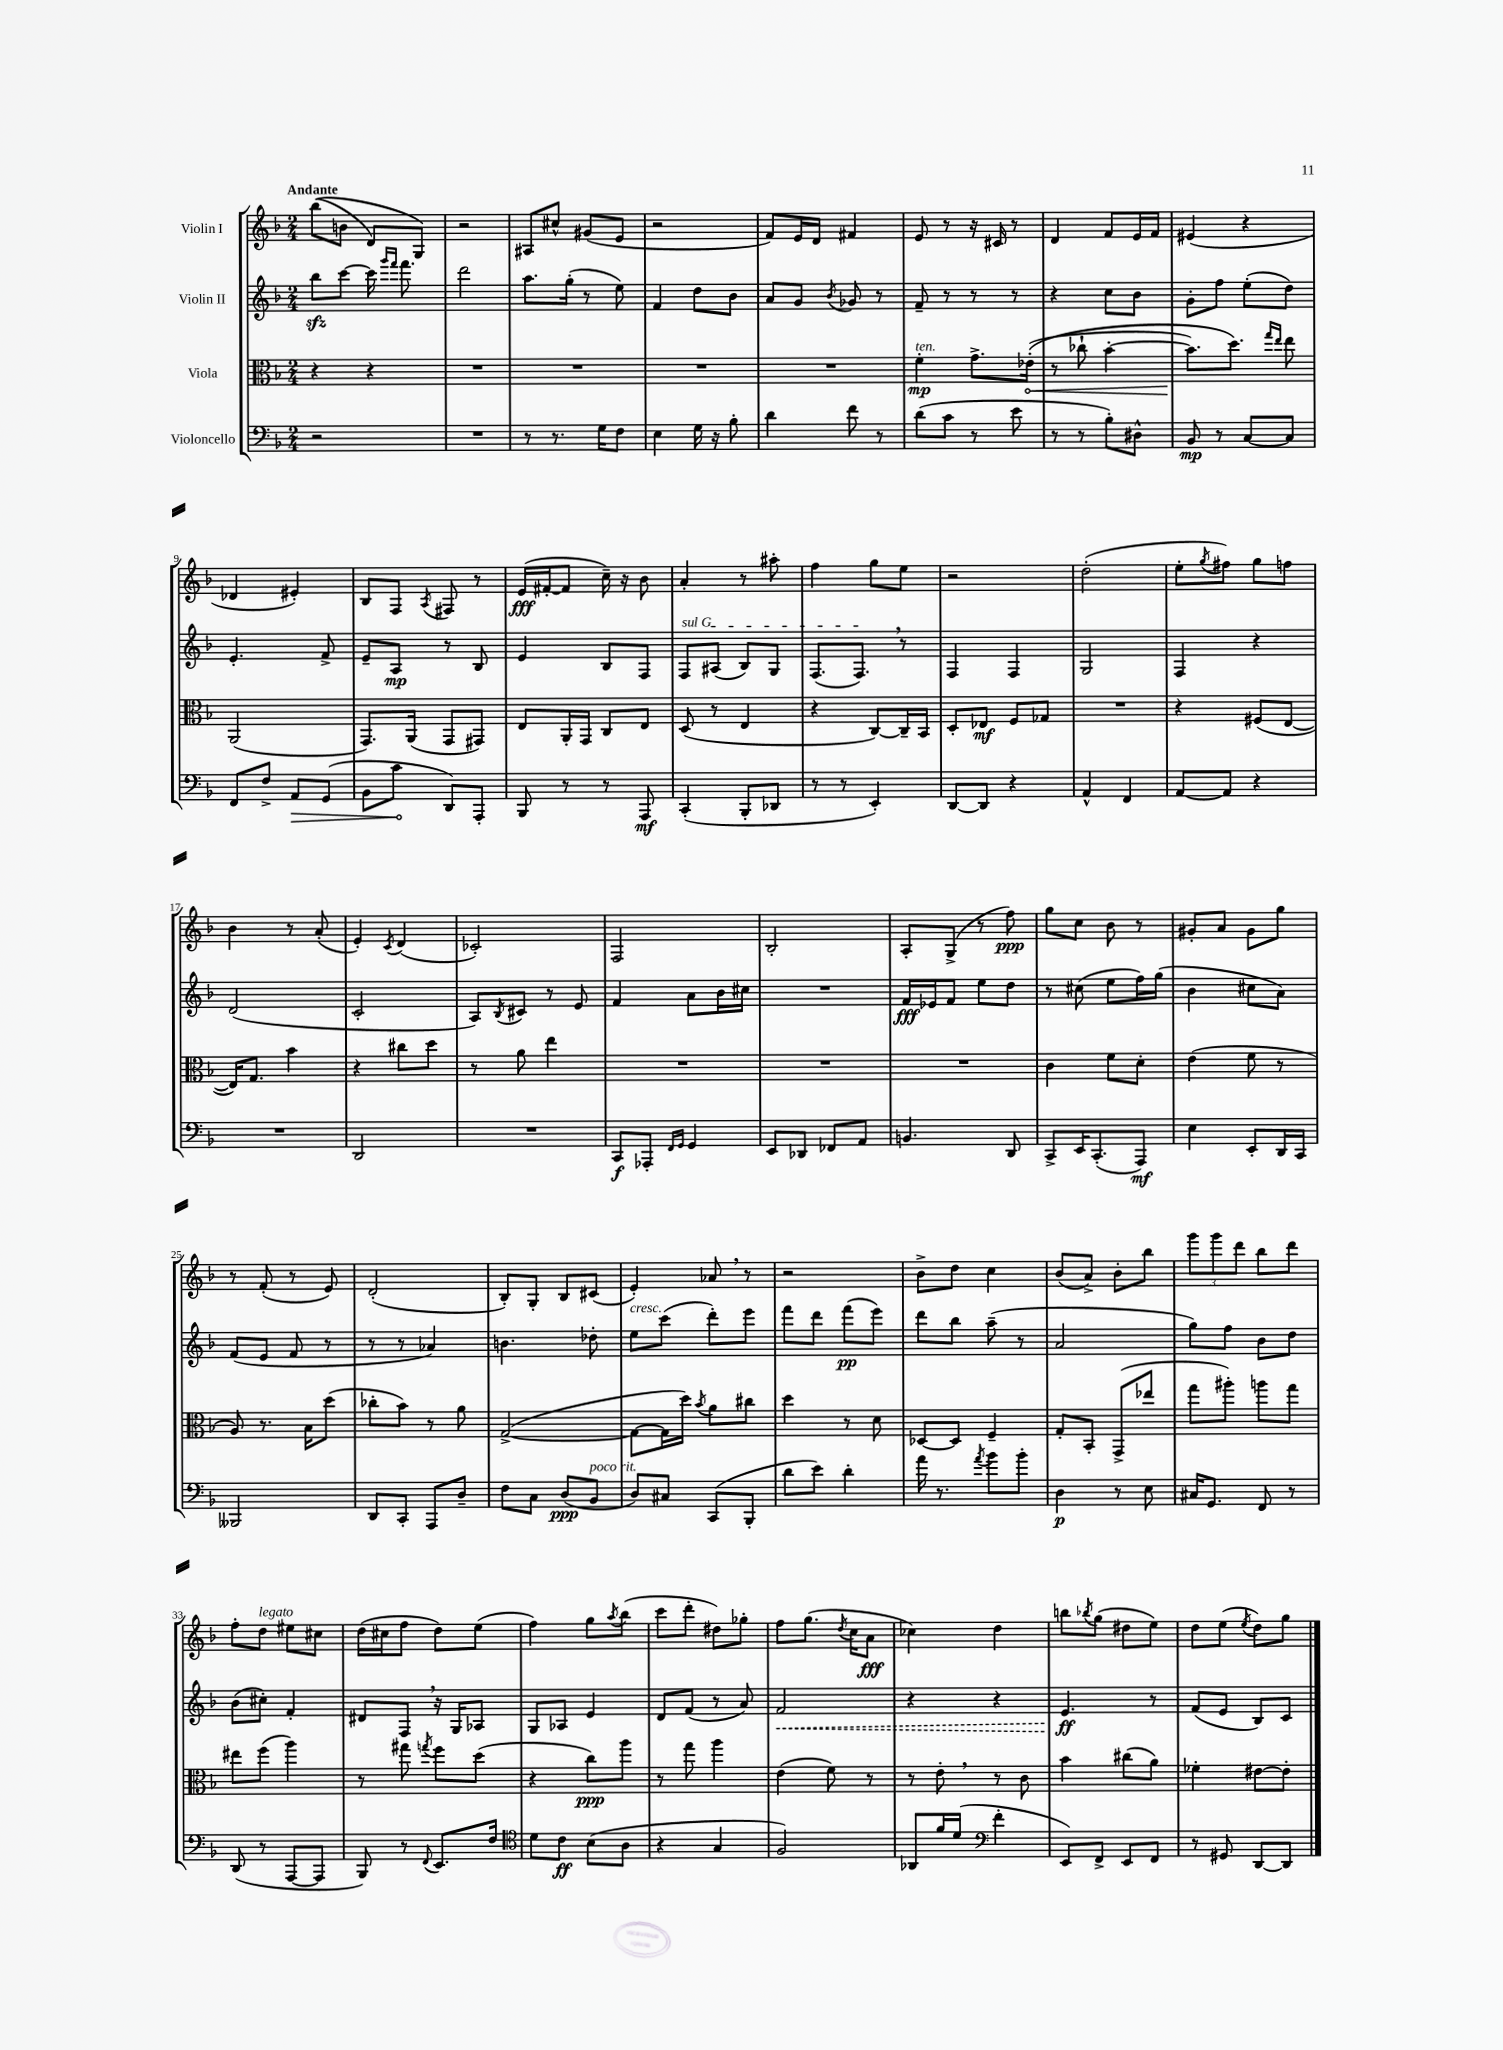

**kern	**kern	**kern	**kern
*staff4	*staff3	*staff2	*staff1
*clefF4	*clefC3	*clefG2	*clefG2
*k[b-]	*k[b-]	*k[b-]	*k[b-]
*M2/4	*M2/4	*M2/4	*M2/4
2r	4r	8bb-	&((8bb-
.	.	[8ccc	8b
.	4r	16ccc]	8d)
.	.	16qqggg	.
.	.	16qqfff	.
.	.	8.fff	.
.	.	.	8G&)
=	=	=	=
2r	2r	2ddd	2r
=	=	=	=
8r	2r	8.aa	8A#
8.r	.	.	8cc#^^
.	.	(16gg'	.
.	.	8r	(8g#
16G	.	.	.
8F	.	8ee)	8e
=	=	=	=
4E	2r	4f	2r
16G	.	8dd	.
16r	.	.	.
8B-'	.	8b-	.
=	=	=	=
4d	2r	8a	8f)
.	.	8g	16e
.	.	.	16d
.	.	8qb-	.
8f	.	8g-	4f#
8r	.	8r	.
=	=	=	=
(8d	4f'	8f~	8e
8c	.	8r	8r
8r	8.g^	8r	16r
.	.	.	16c#
8e	.	8r	8r
.	&((16e-'	.	.
=	=	=	=
8r	8r	4r	4d
8r	8cc-`	.	.
8B-')	[4b-'	8cc	8f
8D#^^	.	8b-	16e
.	.	.	16f
=	=	=	=
8BB-	8.b-])	8g'	(4e#
8r	.	8ff	.
.	8.dd&)	.	.
[8C	.	(8ee'	4r
.	16qqgg	.	.
.	16qqee	.	.
8C]	8ee	8dd)	.
=	=	=	=
8FF	(2AA	4.e'	4d-
8F^	.	.	.
8AA	.	.	4e#')
(8GG	.	8f^	.
=	=	=	=
8BB-	8.GG)	8e~	8B-
8c	.	8A	8F
.	(16AA	.	.
.	.	.	8qA
8DD)	8GG	8r	8F#
8AAA'	8GG#)	8B-	8r
=	=	=	=
8BBB-	8E	4e	(16e
.	.	.	[16f#'
8r	16AA'	.	8f#]
.	16GG	.	.
8r	8C	8B-	16cc~)
.	.	.	16r
8AAA	8E	8F	8b-
=	=	=	=
(4CC'	(8D	8F	4a'
.	8r	(8A#	.
8BBB-'	4E	8B-)	8r
8DD-	.	8G	8aa#'
=	=	=	=
8r	4r	(8.F	4ff
8r	.	.	.
.	.	8.F)	.
4EE')	[8C)	.	8gg
.	16C~]	8r	8ee
.	16BB-	.	.
=	=	=	=
[8DD	8D'	4F	2r
8DD]	8E-	.	.
4r	8F	4F	.
.	8G-	.	.
=	=	=	=
4AA^^	2r	2G	(2dd'
4FF	.	.	.
=	=	=	=
[8AA	4r	4F	8ee'
.	.	.	8qgg
8AA]	.	.	8ff#)
4r	(8F#	4r	8gg
.	[8E	.	8ff
=	=	=	=
2r	16E])	(2d	4b-
.	8.G	.	.
.	4b-	.	8r
.	.	.	(8a'
=	=	=	=
2DD	4r	2c'	4e')
.	.	.	8qc
.	8cc#	.	(4d
.	8dd	.	.
=	=	=	=
2r	8r	8A)	2c-')
.	.	8qB-	.
.	8a	8c#	.
.	4ee	8r	.
.	.	8e	.
=	=	=	=
8CC	2r	4f	2F
8AAA-'	.	.	.
16qqFF	.	.	.
16qqGG	.	.	.
4GG	.	8a	.
.	.	16b-	.
.	.	16cc#	.
=	=	=	=
8EE	2r	2r	2B-'
8DD-	.	.	.
8FF-	.	.	.
8AA	.	.	.
=	=	=	=
4.BB	2r	16f	8A'
.	.	16e-	.
.	.	8f	(8G^
.	.	8ee	8r
8DD	.	8dd	8ff)
=	=	=	=
8CC^	4c	8r	8gg
16EE	.	(8cc#	8cc
(8.CC'	.	.	.
.	8f	8ee	8b-
8AAA)	8d'	16ff)	8r
.	.	(16gg	.
=	=	=	=
4E	(4e	4b-	8g#'
.	.	.	8a
8EE'	8f	8cc#	8g#
16DD	8r	8a)	8gg
16CC	.	.	.
=	=	=	=
2BBB--	8A)	(8f	8r
.	8.r	8e	(8f'
.	.	8f	8r
.	16B-	.	.
.	(8dd	8r	8e)
=	=	=	=
8DD	8cc-'	8r	(2d'
8CC'	8b-)	8r	.
8AAA	8r	4a-)	.
8D~	8a	.	.
=	=	=	=
8F	([2G^	4.b	8B-')
8C	.	.	8G'
(8D	.	.	8B-
8BB-	.	8dd-'	(8c#
=	=	=	=
8D)	8G_	8ee	4e')
8C#	16G]	(8ccc	.
.	16dd)	.	.
.	8qb-	.	.
(8CC	8a	8ddd')	8a-
8BBB-'	8cc#	8eee	8r
=	=	=	=
8d	4dd	8fff	2r
8e)	.	8ddd	.
4d'	8r	(8fff	.
.	8d	8eee)	.
=	=	=	=
16a	[8D-	8ddd	8b-^
8.r	.	.	.
.	8D-]	8bb-	8dd
8qa	.	.	.
8b-	4F~	(8aa~	4cc
8b-'	.	8r	.
=	=	=	=
4D	8G'	2a	(8b-
.	8BB-'	.	8a^)
8r	(8GG^	.	8b-'
8E	8ee-	.	8bb-
=	=	=	=
16C#	8gg	8gg)	12ggg
8.GG	.	.	.
.	.	.	12ggg
.	8aa#')	8ff	.
.	.	.	12ddd
8FF	8aa	8b-	8bb-
8r	8gg	8dd	8ddd
=	=	=	=
(8DD	8ee#	(8b-	8ff'
8r	(8ff	8cc#')	8dd
[8AAA	4aa)	4f'	8ee#
8AAA]	.	.	8cc#
=	=	=	=
8BBB-)	8r	8d#	(16dd
.	.	.	16cc#
8r	8gg#	8F	8ff
8qqFF	8qgg	.	.
8.EE	8ff	16r	8dd)
.	.	16G	.
.	(8dd	8A-	(8ee
16F	.	.	.
=	=	=	=
*clefC4	*	*	*
8d	4r	8G	4ff)
8c	.	8A-	.
(8B-	8cc)	4e	8gg
.	.	.	8qaa
8A	8aa	.	(8bb-
=	=	=	=
4r	8r	8d	8ccc
.	8gg	(8f	8ddd'
4G	4aa	8r	8dd#)
.	.	8a)	8gg-'
=	=	=	=
2F)	(4e	2f	8ff
.	.	.	(8.gg
.	8f)	.	.
.	.	.	8qdd
.	.	.	16cc
.	8r	.	8a
=	=	=	=
8AA-	8r	4r	4cc-)
16f	8e'	.	.
(16d	.	.	.
*clefF4	*	*	*
4f'	8r	4r	4dd
.	8c	.	.
=	=	=	=
8EE)	4b-	4.e	8bb
.	.	.	8qbb-
8FF^	.	.	(8gg
8EE	(8cc#	.	8dd#
8FF	8a)	8r	8ee)
=	=	=	=
8r	4f-'	(8f	8dd
8GG#	.	8e	(8ee
.	.	.	8qee
[8DD	[8e#	8B-)	8dd)
8DD]	8e#']	8c	8gg
==	==	==	==
*-	*-	*-	*-
